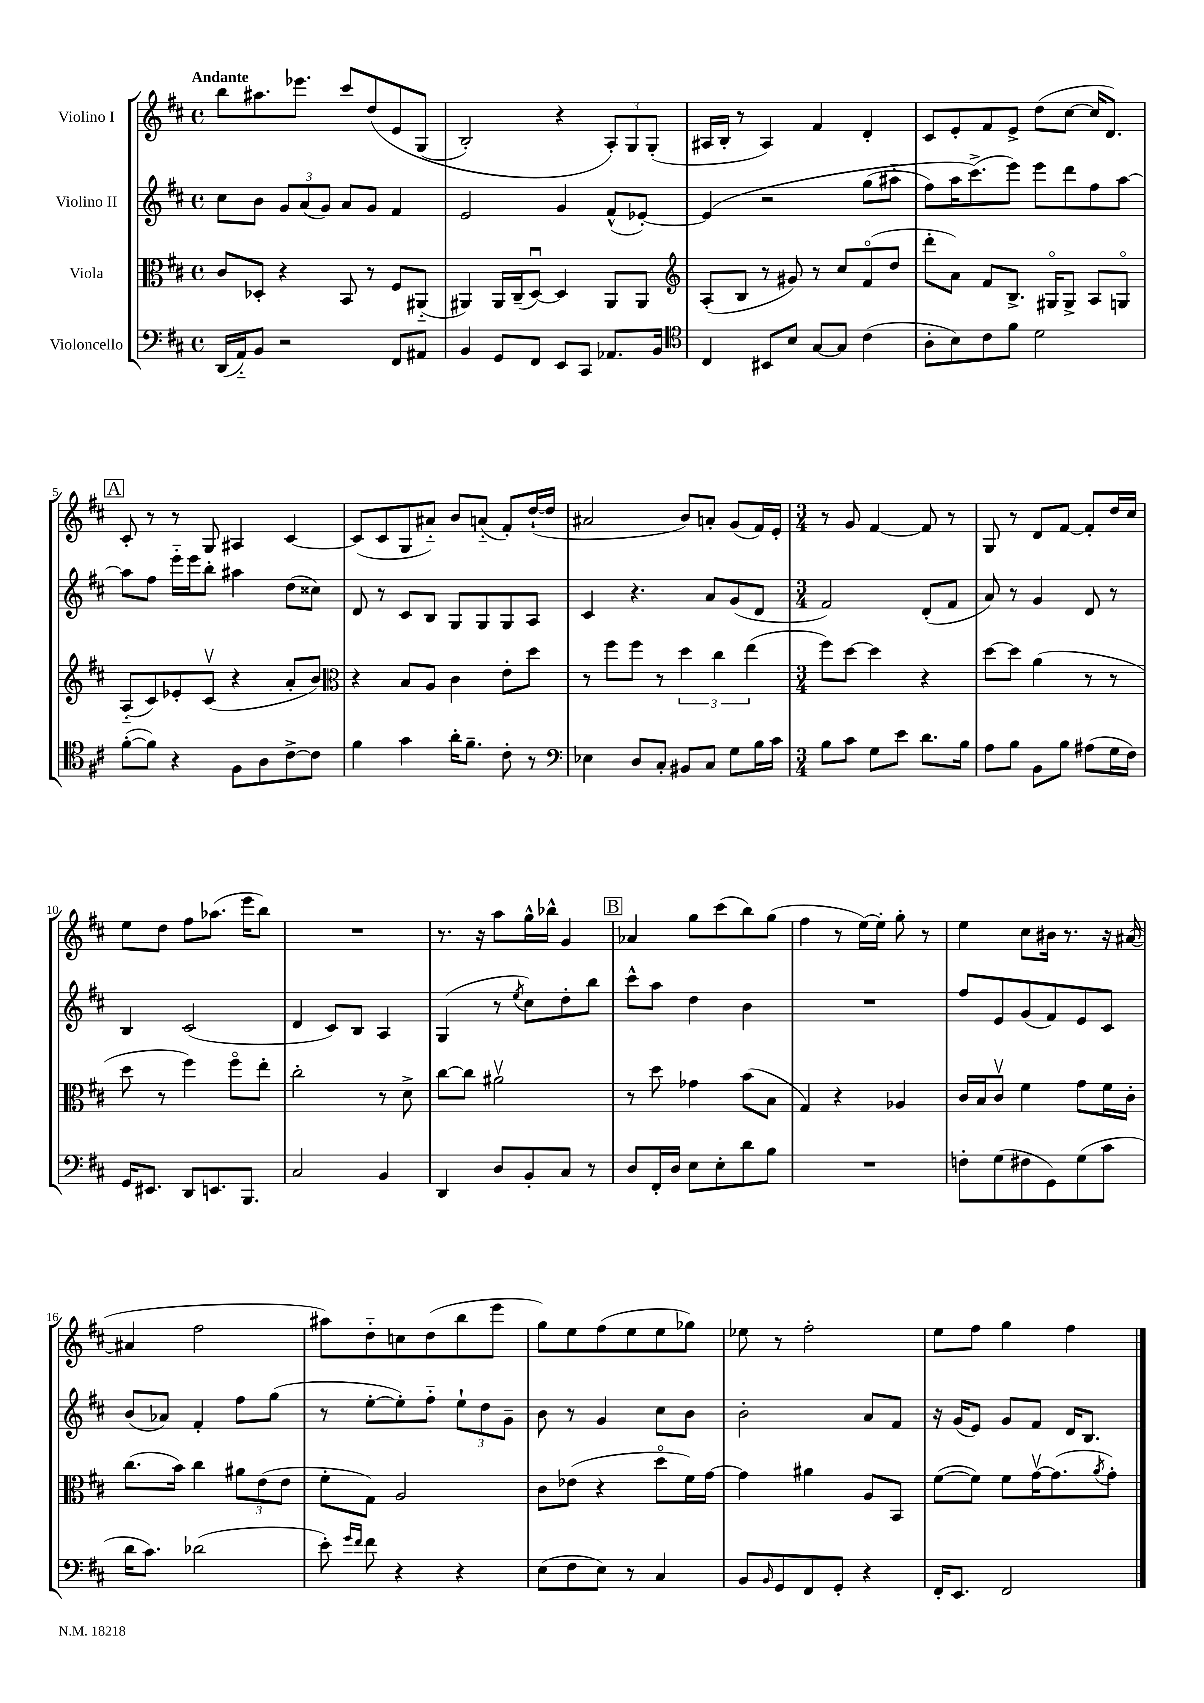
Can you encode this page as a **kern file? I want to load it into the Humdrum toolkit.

**kern	**kern	**kern	**kern
*part4	*part3	*part2	*part1
*staff4	*staff3	*staff2	*staff1
*I"Violoncello	*I"Viola	*I"Violino II	*I"Violino I
*clefF4	*clefC3	*clefG2	*clefG2
*k[f#c#]	*k[f#c#]	*k[f#c#]	*k[f#c#]
*M4/4	*M4/4	*M4/4	*M4/4
*met(c)	*met(c)	*met(c)	*met(c)
=1	=1	=1	=1
!	!	!	!LO:TX:a:B:t=Andante
(16DD/LL	8c#/L	8cc#\L	8bb\L
16AA/J)	.	.	.
8BB/J	8D-X'/J	8b\J	8.aa#X\
2r	4r	12g/L	.
.	.	.	8.eee-X\J
.	.	(12a/	.
.	.	12g/J)	.
.	8BB/	8a/L	8ccc#/L
.	8r	8g/J	(8dd/
8FF#/L	8F#/L	4f#/	8e/
8AA#X/J	(8AA#X/J	.	(8G/J
=2	=2	=2	=2
4BB/	4AA#X/)	2e/	2B'/)
8GG/L	16AA#/LL	.	.
.	(16C#~/J	.	.
8FF#/J	[8Du/J)	.	.
8EE/L	4D/]	4g/	4r
8CC#/J	.	.	.
8.AA-X/L	8AA#/L	(8f#^^/L	12A'/L)
.	.	.	12G/
.	8AA#/J	[8e-X'/J)	.
.	.	.	(12G'/J
16BB/Jk	.	.	.
=3	=3	=3	=3
*clefC4	*clefG2	*	*
4C#/	(8A'/L	(4e-/]	16A#X/LL
.	.	.	16B'/JJ
.	8B/J	.	8r
8BB#X/L	8r	2r	4A#/)
8B/J	8g#X/)	.	.
[8G/L	8r	.	4f#/
8G/J]	8cc#/L	.	.
(4c#\	(8f#/	(8gg\L	4d'/
.	8dd/J	8aa#X\J	.
=4	=4	=4	=4
8A'\L	8ddd'\L	8ff#\L)	8c#/L
8B\)	8a\J)	16aa\K	8e'/
.	.	(8.ccc#^\)	.
8c#\	8f#/L	.	8f#/
8f#\J	8.B^/J	8eee\J)	8e^/J
2d\	.	8eee\L	(8dd\L
.	16G#X/KL	.	.
.	8G#^/J	8ddd\	[8cc#\J
.	8A/L	8ff#\	16cc#/KL]
.	.	.	8.d/J)
.	8Gn/J	[8aa\J	.
!!LO:LB:g=z
!!LO:REH:place=s1:t=A
=5	=5	=5	=5
([8f#'\L	(8A/L	8aa\L]	8c#'/
8f#\J])	8c#/)	8ff#\J	8r
4r	8e-X'/	16eee\LL	8r
.	.	16eee\J	.
.	(8c#v/J	8bb'\J	8G/
8F#\L	4r	4aa#X\	4A#X/
8A\	.	.	.
[8c#^\	8a'/L	(8dd\L	[4c#/
8c#\J]	8b/J)	8cc##X\J)	.
=6	=6	=6	=6
*	*clefC3	*	*
4f#\	4r	8d/	(8c#/L]
.	.	8r	8c#/
4g\	8B/L	8c#/L	8G/
.	8A/J	8B/J	8a#X/J)
16a'\KL	4c#\	8G/L	8b/L
8.f#~\J	.	.	.
.	.	8G/	(8an/J
8c#'\	8e'\L	8G/	8f#'/L)
8r	8dd\J	8A/J	([16dd`/L
.	.	.	16dd/JJ]
=7	=7	=7	=7
*clefF4	*	*	*
4E-X\	8r	4c#/	2a#X/
.	8ff#\L	.	.
8D/L	8ff#\J	4.r	.
8C#'/J	8r	.	.
8BB#X/L	6dd\	.	8b/L)
8C#/J	.	8a/L	8an'/J
.	6cc#\	.	.
8G\L	.	(8g/	(8g/L
.	(6ee\	.	.
16B\L	.	8d/J	16f#/L)
16c#\JJ	.	.	16e'/JJ
=8	=8	=8	=8
*M3/4	*M3/4	*M3/4	*M3/4
8B\L	8ff#\L)	2f#/)	8r
8c#\J	[8dd\J	.	8g/
8G\L	4dd\]	.	[4f#/
8e\J	.	.	.
8.d\L	4r	(8d'/L	8f#/]
.	.	8f#/J	8r
16B\Jk	.	.	.
=9	=9	=9	=9
8A\L	[8dd\L	8a/)	8G/
8B\J	8dd\J]	8r	8r
8BB\L	(4a\	4g/	8d/L
8B\J	.	.	[8f#/J
(8A#X\L	8r	8d/	8f#'/L]
16G\L	8r	8r	16dd/L
16F#\JJ)	.	.	16cc#/JJ
!!LO:LB:g=z
=10	=10	=10	=10
16GG/KL	8dd\	4B/	8ee\L
8.EE#X/J	.	.	.
.	8r	.	8dd\J
8DD/L	4ff#\)	(2c#/	8ff#\L
8.EEn/	.	.	(8.aa-X\J
.	8ff#\L	.	.
8.BBB/J	.	.	16eee\KL
.	8ee'\J	.	8bb\J)
=11	=11	=11	=11
2C#/	2cc#'\	4d/	2.r
.	.	8c#/L)	.
.	.	8B/J	.
4BB/	8r	4A/	.
.	8d^\	.	.
=12	=12	=12	=12
4DD/	[8cc#\L	(4G/	8.r
.	8cc#\J]	.	.
.	.	.	16r
8D/L	2a#Xv\	8r	8aa\L
.	.	8qee/	.
8BB'/	.	8cc#\L)	16gg^^\L
.	.	.	16bb-X^^\JJ
8C#/J	.	8dd'\	4g/
8r	.	8bb\J	.
!!LO:REH:place=s1:t=B
=13	=13	=13	=13
8D/L	8r	8ccc#^^\L	4a-X/
16FF#'/L	8dd\	8aa\J	.
16D/JJ	.	.	.
8E\L	4g-X\	4dd\	8gg\L
8E'\	.	.	(8ccc#\
8d\	(8b\L	4b\	8bb\)
8B\J	8B\J	.	(8gg\J
=14	=14	=14	=14
2.r	4G/)	2.r	4ff#\
.	4r	.	8r
.	.	.	[16ee\LL)
.	.	.	16ee'\JJ]
.	4A-X/	.	8gg'\
.	.	.	8r
=15	=15	=15	=15
8Fn'\L	16c#/LL	8ff#/L	4ee\
.	16B/J	.	.
(8G\	8c#v/J	8e/	.
8F#X\	4f#\	(8g/	8cc#\L
8GG\)	.	8f#/)	16b#X\Jk
.	.	.	8.r
(8G\	8g\L	8e/	.
8c#\J	16f#\L	8c#/J	16r
.	16c#'\JJ	.	([16a#X/
!!LO:LB:g=z
=16	=16	=16	=16
16d\KL	(8.cc#\L	(8b/L	4a#X/]
8.c#\J)	.	.	.
.	.	8a-X/J)	.
.	16b\Jk)	.	.
(2d-X\	4cc#\	4f#'/	2ff#\
.	12a#X\L	8ff#\L	.
.	(12e\	.	.
.	.	(8gg\J	.
.	12e\J	.	.
=17	=17	=17	=17
8e'\)	8f#'\L	8r	8aa#X\L)
16qqg/LL	.	.	.
16qqf#/JJ	.	.	.
8f#\	8G\J)	[8ee'\L	8dd\
4r	2A/	8ee'\])	8ccn\
.	.	8ff#\J	(8dd\
4r	.	12ee`\L	8bb\
.	.	12dd\	.
.	.	.	8eee\J
.	.	12g~\J	.
=18	=18	=18	=18
(8E\L	8c#\L	8b\	8gg\L)
8F#\	(8e-X\J	8r	8ee\
8E\J)	4r	4g/	(8ff#\
8r	.	.	8ee\
4C#/	8dd\L	8cc#\L	8ee\
.	16f#\L)	8b\J	8gg-X\J)
.	[16g\JJ	.	.
=19	=19	=19	=19
8BB/L	4g\]	2b'\	8ee-X\
16qqBB/	.	.	.
8GG/	.	.	8r
8FF#/	4a#X\	.	2ff#'\
8GG'/J	.	.	.
4r	8A/L	8a/L	.
.	8BB/J	8f#/J	.
=20	=20	=20	=20
16FF#'/KL	([8f#\L	16r	8ee\L
8.EE/J	.	(16g/KL	.
.	8f#\J])	8e/J)	8ff#\J
2FF#/	8f#\L	8g/L	4gg\
.	[16gv\K	8f#/J	.
.	(8.g\]	.	.
.	.	16d/KL	4ff#\
.	.	8.B/J	.
.	8qa/	.	.
.	8g'\J)	.	.
==	==	==	==
*-	*-	*-	*-
